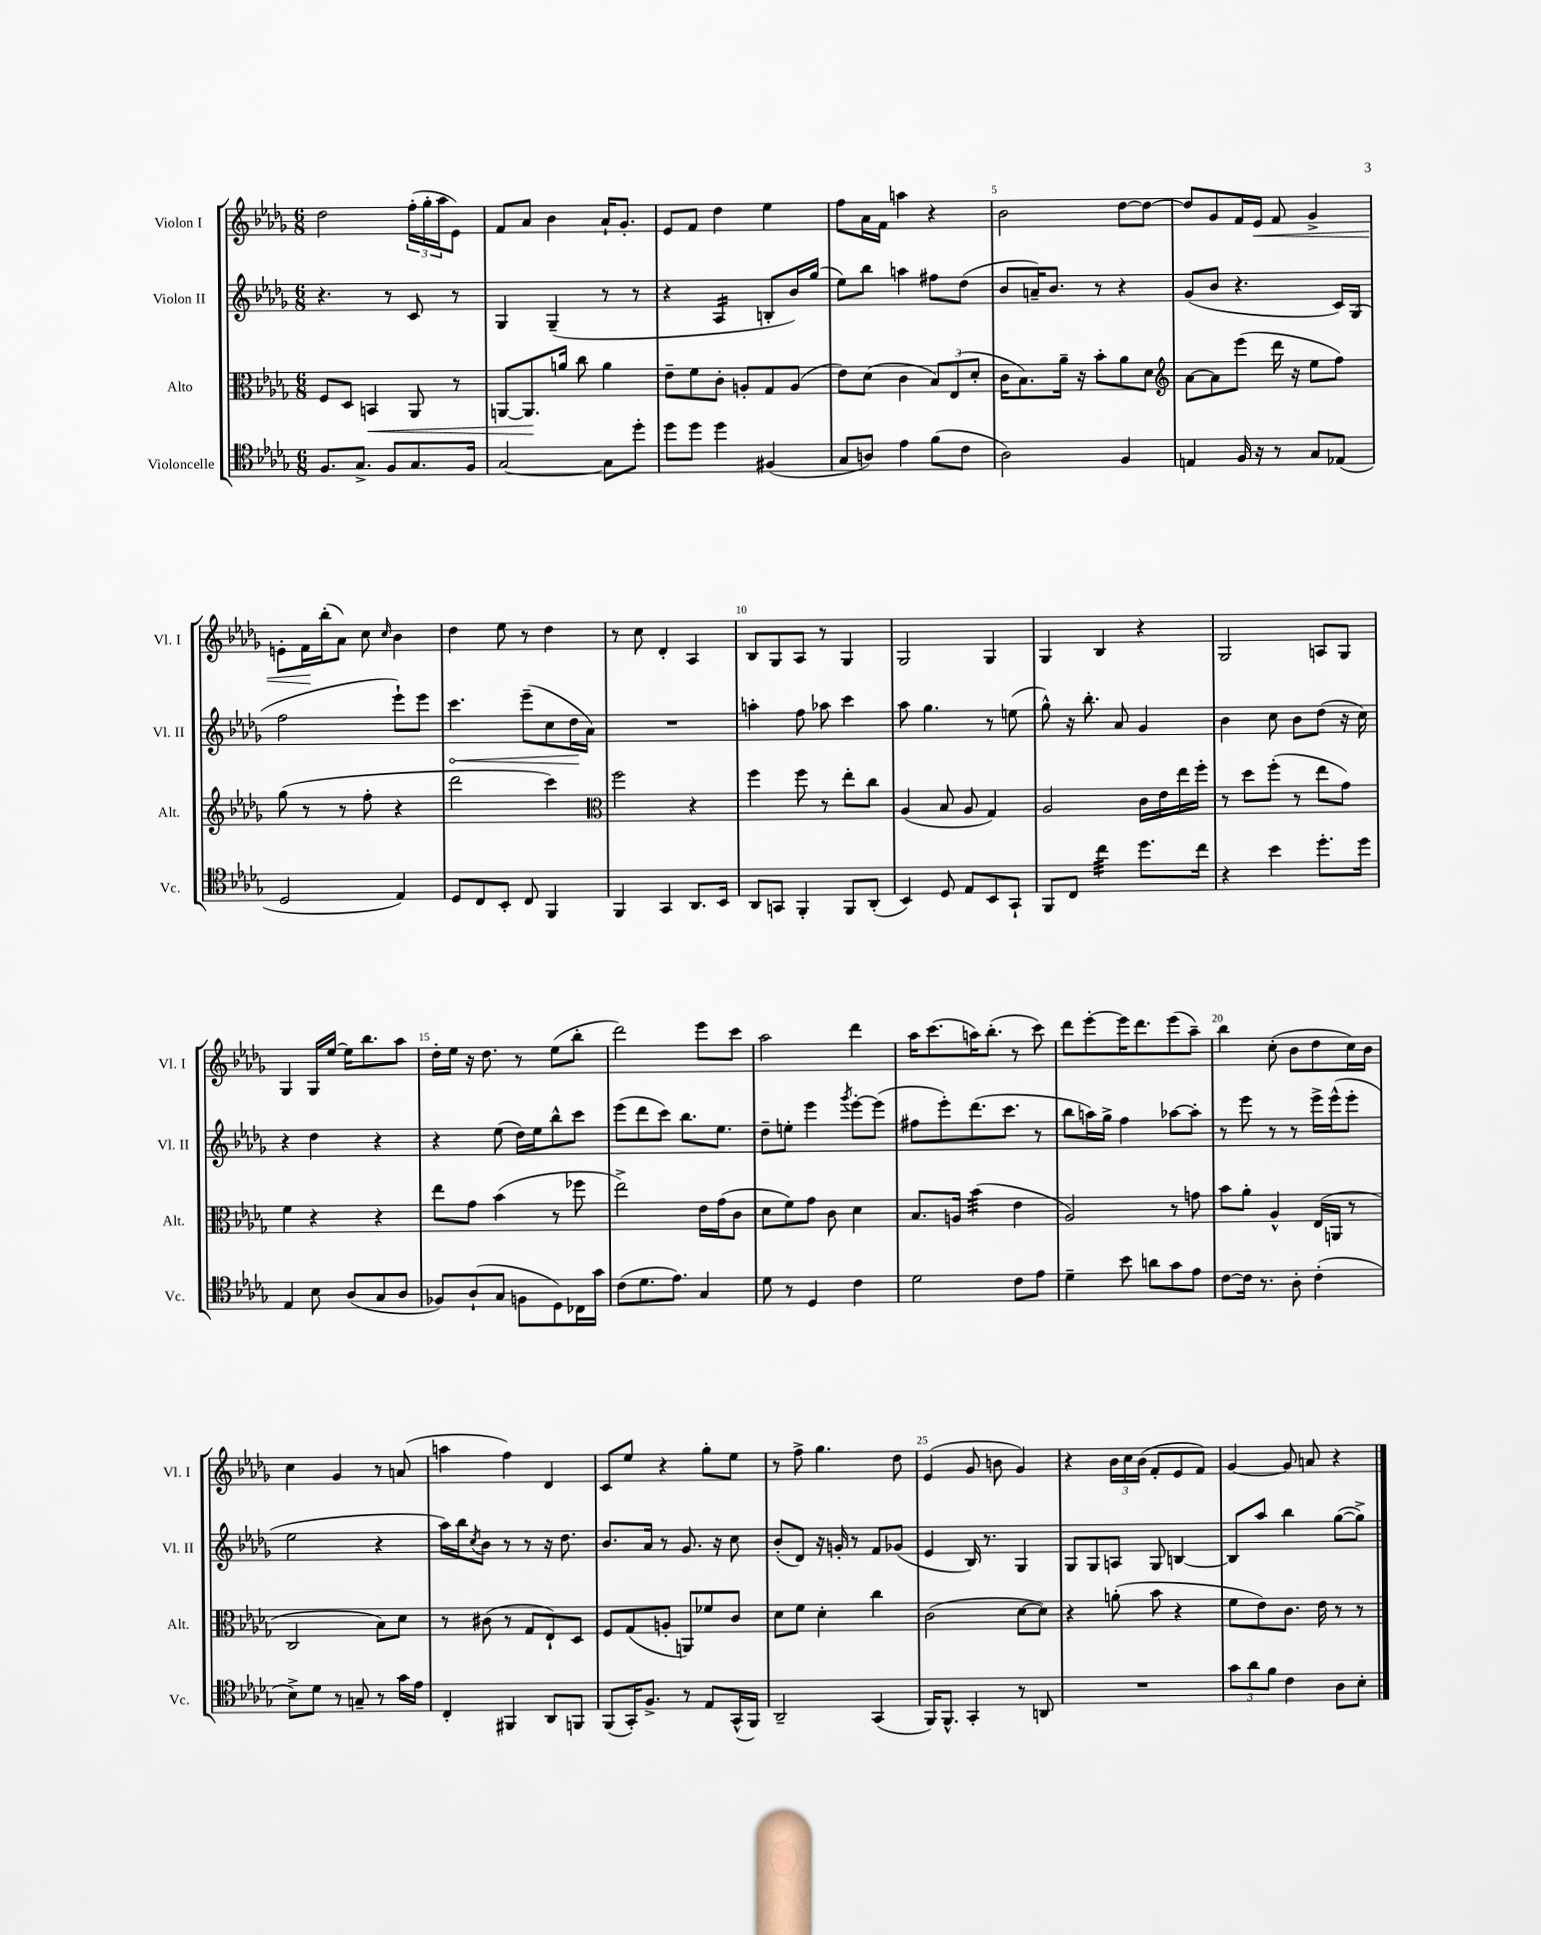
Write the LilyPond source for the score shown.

<<
\new StaffGroup <<
\new Staff = "s0" \with { instrumentName = "Violon I" shortInstrumentName = "Vl. I" } {
    \clef treble \key des \major \numericTimeSignature \time 6/8
    des''2 \tuplet 3/2 { f''16-.( ges''16-. aes''16 } ees'8) |
    f'8 aes'8 bes'4 aes'16-! ges'8.-. |
    ees'8 f'8 des''4 ees''4 |
    f''8 aes'16 f'16 a''4 r4 |
    bes'2 des''8~ des''8~ |
    des''8 ges'8 f'16 ees'16\< f'8 ges'4-> |
    e'8-. f'16\! bes''16-.( aes'8) c''8 \grace { c''16 } bes'4 |
    des''4 ees''8 r8 des''4 |
    r8 c''8 des'4-. aes4 |
    bes8 ges8 aes8 r8 ges4 |
    ges2 ges4 |
    ges4 bes4 r4 |
    ges2 a8 ges8 |
    ges4 ges16 ees''16~ ees''16 bes''8. aes''8 |
    des''16-. ees''16 r16 des''8. r8 ees''8( bes''8-. |
    des'''2) ees'''8 c'''8 |
    aes''2 des'''4 |
    aes''16 c'''8.( a''16) bes''8.-.( r8 c'''8) |
    des'''8 ees'''8~-. ees'''16 des'''8. ees'''8( aes''8--) |
    bes''4 c''8-.( bes'8 des''8 c''16) bes'16 |
    c''4 ges'4 r8 a'8( |
    a''4 f''4) des'4 |
    c'8 ees''8 r4 ges''8-. ees''8 |
    r8 f''8-> ges''4. des''8 |
    ees'4( ges'8 b'8 ges'4) |
    r4 \tuplet 3/2 { bes'16 c''16 bes'16( } f'8-. ees'8 f'8) |
    ges'4~ ges'8 a'8 r4 \bar "|." |
}
\new Staff = "s1" \with { instrumentName = "Violon II" shortInstrumentName = "Vl. II" } {
    \clef treble \key des \major \numericTimeSignature \time 6/8
    r4. r8 c'8 r8 |
    ges4 ges4--( r8 r8 |
    r4 aes4:16 b8-. bes'16) ges''16( |
    ees''8) bes''8 a''4 fis''8 des''8( |
    bes'8 a'16--) bes'8. r8 r4 |
    ges'8( bes'8 r4. c'16) ges16( |
    f''2 ees'''8-!) ees'''8 |
    \once \override Hairpin.circled-tip = ##t c'''4.\< ees'''8--( c''8 des''16\! aes'16) |
    R2. |
    a''4-. f''8 aes''8 c'''4 |
    aes''8 ges''4. r8 e''8( |
    ges''8-^) r16 bes''8.-. aes'8 ges'4 |
    bes'4 c''8 bes'8 des''8( r16 c''16) |
    r4 des''4 r4 |
    r4 ees''8( des''16) ees''16 bes''8-^ c'''8 |
    ees'''8( des'''8 c'''8) bes''8. ees''8. |
    des''8-- e''8-. ees'''4 \acciaccatura { ges'''8 } ees'''8~-. ees'''8( |
    fis''8 ees'''8-.) des'''8.( c'''8. r8 |
    bes''8 a''16) ges''16-> f''4 aes''8~ aes''8-. |
    r8 ees'''8 r8 r8 ees'''16-> ees'''16-^( ees'''8-. |
    ees''2 r4 |
    aes''16) bes''16 \acciaccatura { c''8 } bes'8 r8 r8 r16 des''8. |
    bes'8. aes'16 r8 ges'8. r16 c''8 |
    bes'8-.( des'8) r16 g'16-. r8 f'8 ges'8( |
    ees'4 bes16) r8. ges4 |
    ges8 ges8 a8 ges8 b4~ |
    b8 aes''8 bes''4 ges''8~( ges''8->) \bar "|." |
}
\new Staff = "s2" \with { instrumentName = "Alto" shortInstrumentName = "Alt." } {
    \clef alto \key des \major \numericTimeSignature \time 6/8
    f8 des8 b,4\< aes,8 r8 |
    a,8~ a,8.\! a'16 c''8 a'4 |
    ees'8-- f'8 c'8-. a8-. ges8 a8( |
    ees'8) des'8( c'4 \tuplet 3/2 { bes8) ees8( des'8-. } |
    c'16 bes8.) aes'16-- r16 bes'8-. aes'8 des'8 |
    \clef treble aes'8~ aes'8 ees'''8( des'''16 r16 ees''8 f''8) |
    ges''8( r8 r8 f''8-. r4 |
    des'''2 c'''4) |
    \clef alto f''2 r4 |
    f''4 f''8 r8 ees''8-. c''8 |
    aes4( bes8 aes8 ges4) |
    aes2 c'16 ees'16 ees''16 f''16-. |
    r8 des''8 f''8-.( r8 ees''8 ges'8) |
    f'4 r4 r4 |
    ees''8 ges'8 bes'4( r8 fes''8 |
    ees''2->) ees'16 ges'16( c'8 |
    des'8 f'8) ges'8 c'8 des'4 |
    bes8. a16 bes'4:32( ees'4 |
    aes2) r8 g'8 |
    bes'8 aes'8-. aes4-^ ees16( a,16 r8 |
    c2 bes8) des'8 |
    r8 cis'8( r8 ges8 ees8-!) des8 |
    f8 ges8( a8-. a,8) fes'8 c'8 |
    des'8 f'8 des'4-. c''4 |
    c'2( des'8~ des'8) |
    r4 a'8-.( bes'8 r4 |
    f'8 ees'8) c'8. ees'16 r8 r8 \bar "|." |
}
\new Staff = "s3" \with { instrumentName = "Violoncelle" shortInstrumentName = "Vc." } {
    \clef tenor \key des \major \numericTimeSignature \time 6/8
    f8. ges8.-> f8 ges8. f16 |
    ges2~ ges8 des''8-. |
    des''8 des''8 des''4 fis4( |
    ges8 a8) ees'4 f'8( c'8 |
    aes2) f4 |
    e4 f16 r16 r8 ges8 ees8( |
    des2 ees4) |
    des8 c8 bes,8-. c8 f,4 |
    f,4 ges,4 aes,8. bes,16 |
    aes,8 g,8 f,4-. f,8 aes,8-.( |
    bes,4) des8 ees8 bes,8 ges,8-! |
    f,8 c8 c''4:32 des''8. c''16 |
    r4 bes'4 des''8.-. des''16 |
    ees4 bes8 aes8( ges8 aes8 |
    fes8) aes8-!( ges8 f8 des8) ces16 ges'16 |
    c'8( des'8. ees'8.) ges4 |
    des'8 r8 des4 c'4 |
    des'2 c'8 ees'8 |
    des'4-- bes'8 a'8 ges'8 ees'8 |
    c'8~ c'16 r8. aes8-. c'4-.( |
    bes8->) des'8 r8 g8-- r8 ges'16 ees'16 |
    c4-. fis,4 aes,8 f,8 |
    f,8( ges,16-.) f8.-> r8 ees8 ges,16-^( f,16) |
    aes,2-- ges,4( |
    f,16) f,8.-^ ges,4-. r8 a,8 |
    R2. |
    \tuplet 3/2 { ges'8 aes'8 f'8 } c'4 aes8 bes8-. \bar "|." |
}
>>
>>
\layout { \context { \Score \override BarNumber.break-visibility = ##(#f #t #t) barNumberVisibility = #(every-nth-bar-number-visible 5) } }
